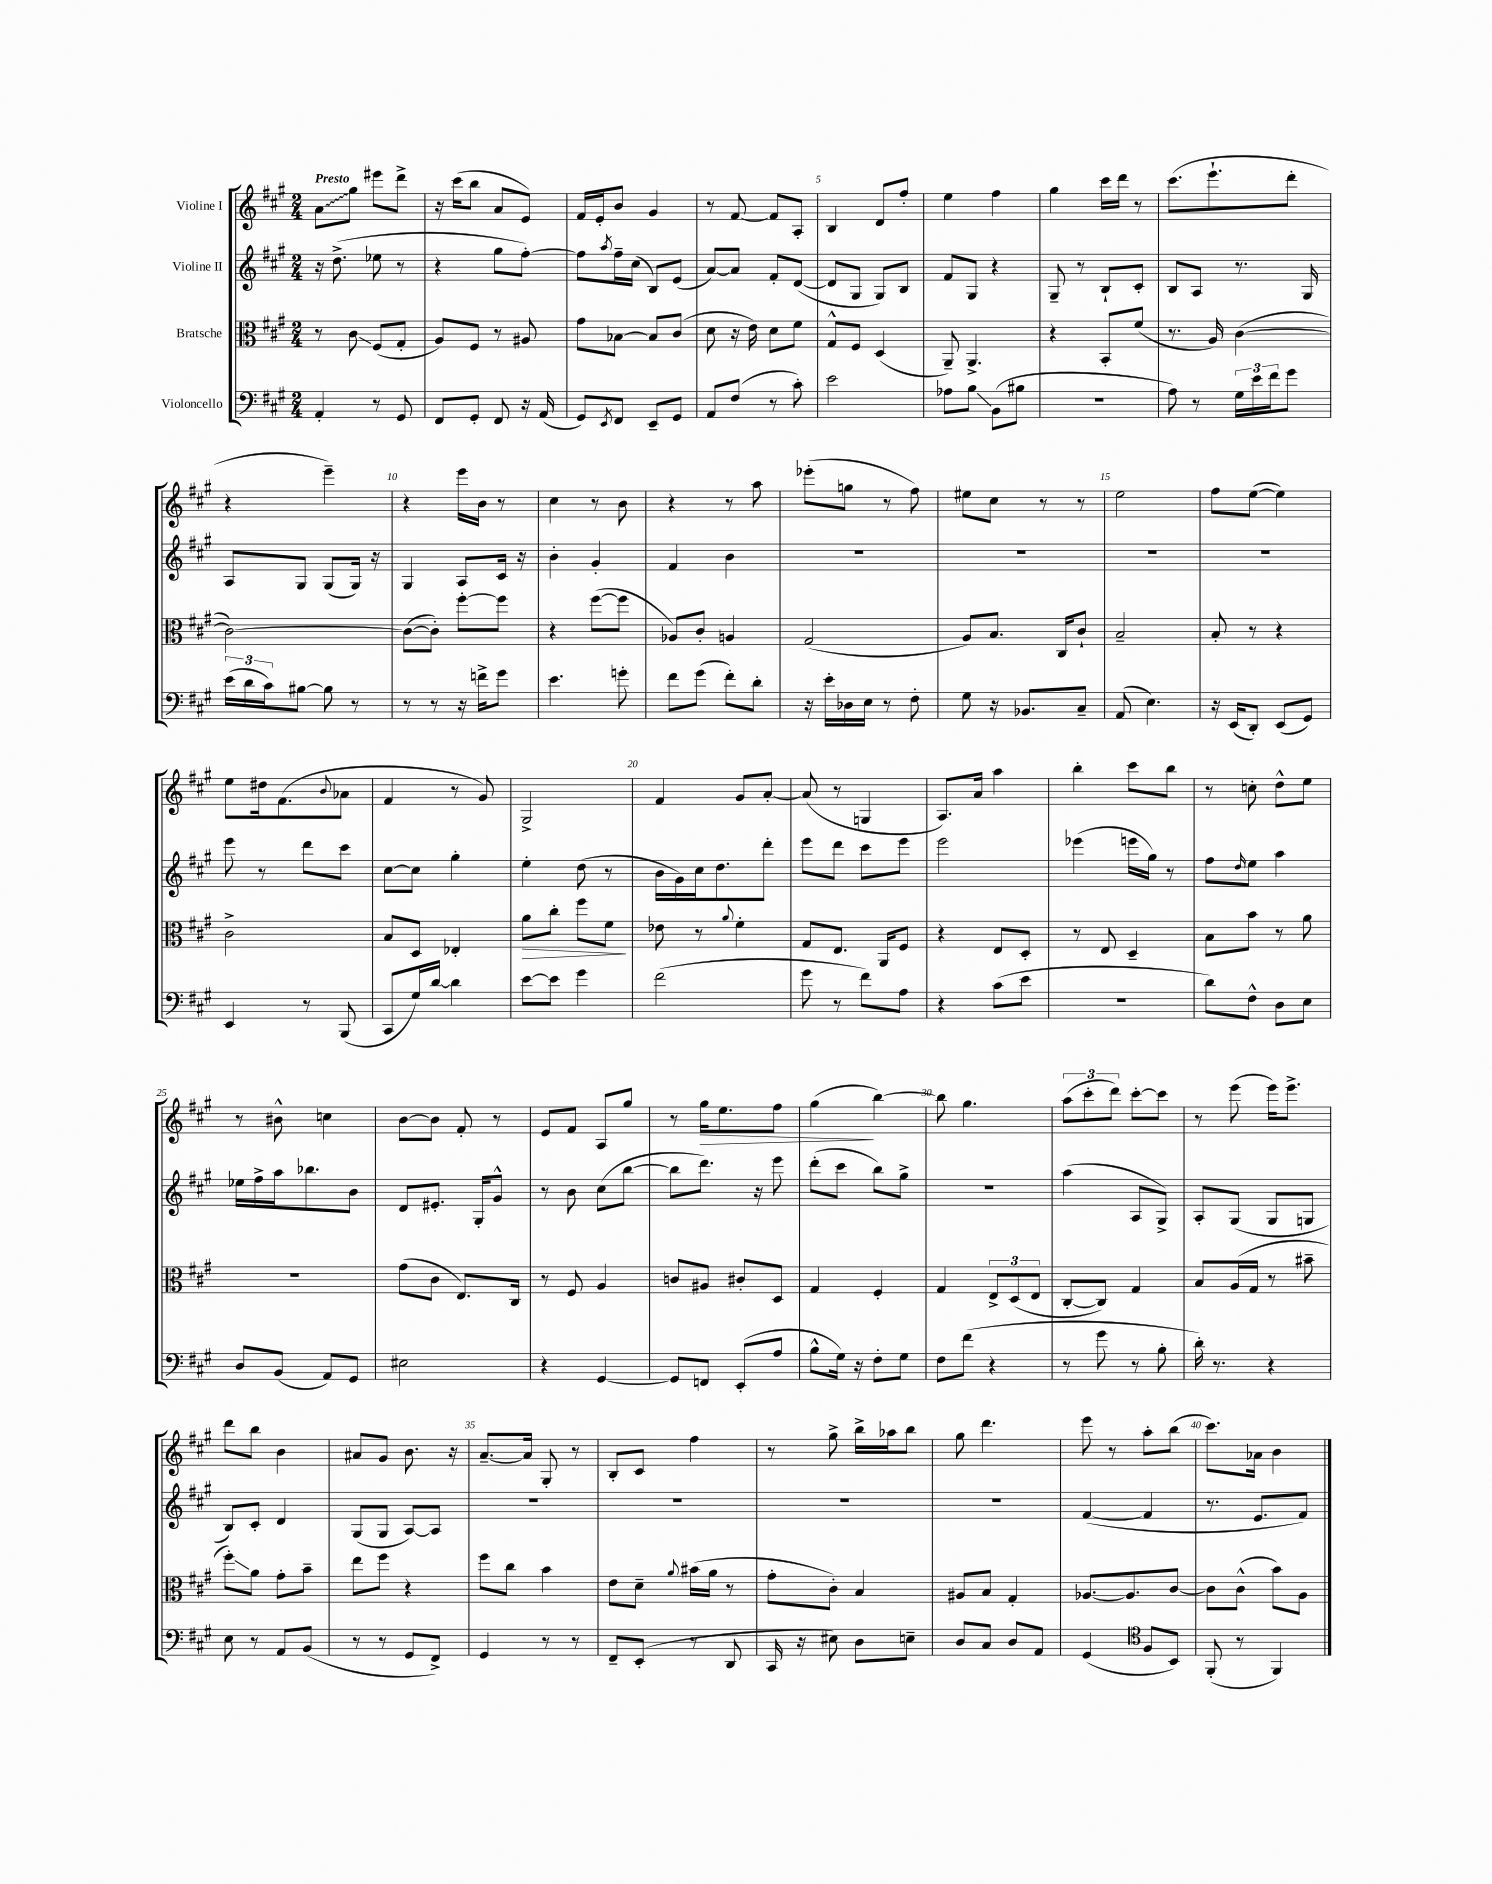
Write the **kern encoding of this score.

**kern	**kern	**kern	**kern
*staff4	*staff3	*staff2	*staff1
*clefF4	*clefC3	*clefG2	*clefG2
*k[f#c#g#]	*k[f#c#g#]	*k[f#c#g#]	*k[f#c#g#]
*M2/4	*M2/4	*M2/4	*M2/4
4AA'	8r	16r	8a
.	.	(8.dd^	.
.	8c#	.	8gg#
8r	(8F#	8ee-	8eee#
8GG#	8G#'	8r	8ddd^
=	=	=	=
8FF#	8A)	4r	16r
.	.	.	(16ccc#
8GG#'	8F#	.	8bb
8FF#	8r	8gg#	8a
16r	8A#	[8ff#')	8e)
(16AA	.	.	.
=	=	=	=
8GG#)	8g#	8ff#]	16f#
.	.	.	16e'
8qEE	.	8qaa	.
8FF#	[8B-	16ff#~	8b
.	.	(16cc#	.
8EE~	8B-]	8B)	4g#
8GG#	(8c#	(8e	.
=	=	=	=
8AA	8d	[8a)	8r
(8F#	16r	8a]	[8f#
.	16e)	.	.
8r	8d	8f#'	8f#]
8c#')	8f#	([8d	8A'
=	=	=	=
2e	8G#^^	8d]	4B
.	8F#	8G#	.
.	(4D	8G#)	8d
.	.	8B	8ff#'
=	=	=	=
8A-	8AA~)	8f#	4ee
8B	4.AA^	8G#	.
(8BB	.	4r	4ff#
8B#	.	.	.
=	=	=	=
2r	4r	8G#~	4gg#
.	.	8r	.
.	8BB'	8B`	16ccc#
.	.	.	16ddd
.	(8f#	8c#'	8r
=	=	=	=
8A)	8.r	8B	(8.ccc#
8r	.	8A	.
.	16A)	.	8.eee`
24G#	([4c#	8.r	.
24e	.	.	.
24f#	.	.	.
8g#	.	.	8ddd'
.	.	16G#	.
=	=	=	=
(24e	2c#_)	8A	4r
24d	.	.	.
24c#)	.	.	.
[8B#	.	8G#	.
8B#]	.	(8G#	4eee~)
8r	.	16G#)	.
.	.	16r	.
=	=	=	=
8r	(8c#_	4G#	4r
8r	8c#'])	.	.
16r	[8ff#'	8A	16eee
16f^	.	.	16b
8g#	8ff#]	16c#	8r
.	.	16r	.
=	=	=	=
4.e	4r	4b'	4cc#
.	([8ff#	4g#'	8r
8g'	8ff#]	.	8b
=	=	=	=
8f#	8A-)	4f#	4r
(8g#	8c#'	.	.
8f#')	4A	4b	8r
8d'	.	.	8aa
=	=	=	=
16r	(2G#	2r	(8eee-'
16e'	.	.	.
16D-	.	.	8gg
16E	.	.	.
8r	.	.	8r
8F#'	.	.	8ff#)
=	=	=	=
8G#	8A)	2r	8ee#
16r	8.B	.	8cc#
8.BB-	.	.	.
.	.	.	8r
.	16C#	.	.
8C#~	8c#`	.	8r
=	=	=	=
(8AA	2B~	2r	2ee
4.E)	.	.	.
=	=	=	=
16r	8B'	2r	8ff#
(16EE	.	.	.
8DD')	8r	.	([8ee
(8EE	4r	.	4ee])
8GG#)	.	.	.
=	=	=	=
4EE	2c#^	8eee	8ee
.	.	8r	16dd#
.	.	.	(8.f#
8r	.	8ddd	.
.	.	.	8qqb
(8BBB	.	8ccc#	8a-
=	=	=	=
8CC#	8B	[8cc#	4f#
16G#)	8D	8cc#]	.
[16d	.	.	.
4d]	4E-'	4gg#'	8r
.	.	.	8g#)
=	=	=	=
[8e	8a	4ee'	2G#^
8e]	8cc#'	.	.
4g#	8ff#	(8dd	.
.	8f#	8r	.
=	=	=	=
(2f#	8e-	16b	4f#
.	.	16g#)	.
.	8r	16cc#	.
.	.	8.dd	.
.	8qqa	.	.
.	4f#'	.	8g#
.	.	8ddd'	[8a'
=	=	=	=
8g#	8G#	8eee	(8a]
8r	8.E	8ddd	8r
8f#)	.	8ccc#	4G
.	16AA	.	.
8A	8F#	8eee	.
=	=	=	=
4r	4r	2eee	8.A)
.	.	.	16a
(8c#	8E	.	4aa
8e	8D'	.	.
=	=	=	=
2r	8r	(4eee-	4bb'
.	8E	.	.
.	4D~	16eee	8ccc#
.	.	16gg#)	.
.	.	8r	8bb
=	=	=	=
8d)	8B	8ff#	8r
.	.	16qqdd	.
8F#^^	8b	8ee	8cc'
8D	8r	4aa	8dd^^
8E	8a	.	8ee
=	=	=	=
8D	2r	16ee-	8r
.	.	16ff#^	.
(8BB	.	16aa	8b#^^
.	.	8.bb-	.
8AA)	.	.	4cc
8GG#	.	8b	.
=	=	=	=
2E#	(8g#	8d	[8b
.	8c#	8.e#'	8b]
.	8.E)	.	8f#'
.	.	16G#'	.
.	.	8g#^^	8r
.	16C#	.	.
=	=	=	=
4r	8r	8r	8e
.	8F#	8b	8f#
[4GG#	4A	(8cc#	8A
.	.	[8bb	8gg#
=	=	=	=
8GG#]	8c	8bb]	8r
8FF	8A#	8.ddd)	16gg#
.	.	.	8.ee
(8EE'	8c#'	.	.
.	.	16r	.
8A	8D	8eee	8ff#
=	=	=	=
8B^^	4G#	(8ddd'	(4gg#
16G#)	.	8ccc#	.
16r	.	.	.
8F#'	4F#'	8bb)	[4bb)
8G#	.	8gg#^	.
=	=	=	=
8F#	4G#	2r	8bb]
(8f#	.	.	4.gg#
4r	12E^	.	.
.	(12D	.	.
.	12E	.	.
=	=	=	=
8r	[8C#'	(4aa	(12aa
.	.	.	12ccc#'
8g#	8C#])	.	.
.	.	.	12ddd)
8r	4G#	8A	[8ccc#'
8B'	.	8G#^)	8ccc#]
=	=	=	=
16d')	8B	8A'	8r
8.r	.	.	.
.	(16A	(8G#	(8eee
.	16G#	.	.
4r	8r	8G#	16eee)
.	.	.	8.eee^
.	8b#~	8G	.
=	=	=	=
8E	8ff#')	8B)	8ddd
8r	8a	8c#'	8bb
8AA	8g#'	4d	4b
(8BB	8b~	.	.
=	=	=	=
8r	8ee	(8G#	8a#
8r	8ff#	8G#	8g#
8GG#	4r	[8A)	8.b
8FF#^)	.	8A]	.
.	.	.	16r
=	=	=	=
4GG#	8ff#	2r	[8.a~
.	8cc#	.	.
.	.	.	16a]
8r	4b	.	8G#'
8r	.	.	8r
=	=	=	=
8FF#~	8e	2r	8B'
(8EE'	8d~	.	8c#
.	8qqa	.	.
8r	(16b#	.	4ff#
.	16a	.	.
8DD	8r	.	.
=	=	=	=
16CC#	8g#'	2r	8r
16r	.	.	.
8E#)	8c#')	.	8gg#^
8D	4B	.	16bb^
.	.	.	16aa-
8E~	.	.	8bb
=	=	=	=
8D	8A#	2r	8gg#
8C#	8B	.	4.ddd
8D	4G#'	.	.
8AA	.	.	.
=	=	=	=
(4GG#	[8.A-	([4f#	8eee
.	.	.	8r
.	8.A-]	.	.
*clefC4	*	*	*
8F#	.	4f#]	8aa'
8BB)	[8c#	.	(8bb
=	=	=	=
(8FF#'	8c#]	8.r	8.ccc#)
8r	(8c#^^	.	.
.	.	8.e	16a-
4FF#)	8b)	.	4b
.	8A	8f#)	.
==	==	==	==
*-	*-	*-	*-
